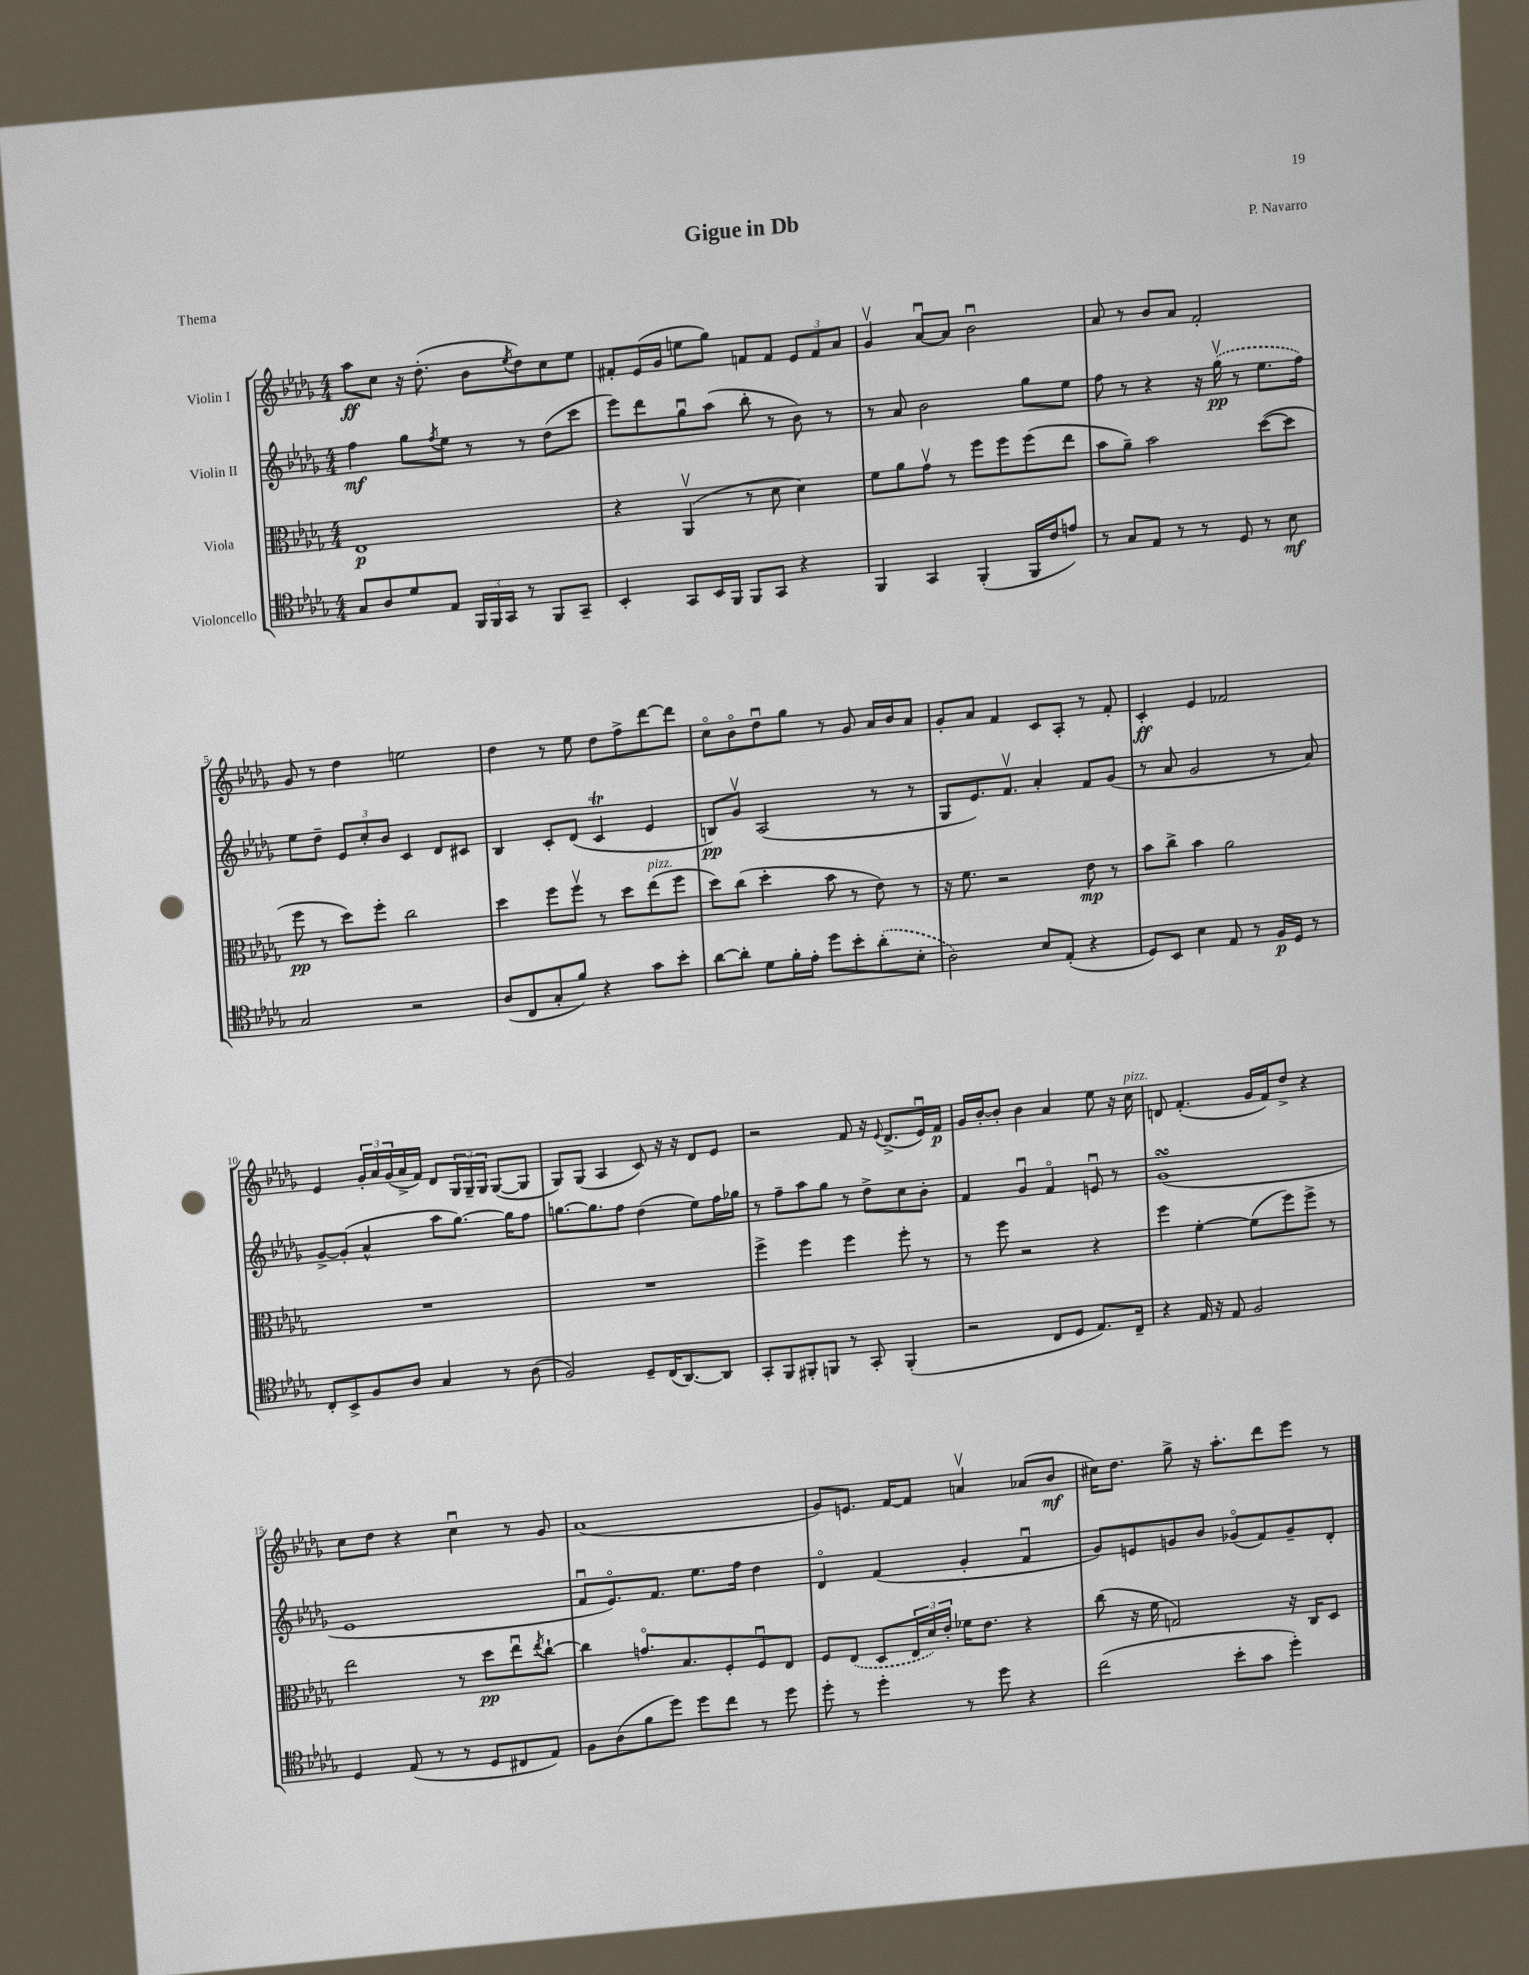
\header { title = "Gigue in Db" composer = "P. Navarro" piece = "Thema" }
<<
\new StaffGroup <<
\new Staff = "s0" \with { instrumentName = "Violin I" } {
    \clef treble \key des \major \numericTimeSignature \time 4/4
    aes''8\ff c''8 r16 des''8.-.( bes'8 \acciaccatura { ees''8 } des''8) c''8 ees''8 |
    fis'8-. ees'16( ges'16 e''8 ges''8) f'8 f'8 \tuplet 3/2 { ees'8 f'8 aes'8 } |
    ges'4\upbow aes'8~\downbow aes'8 bes'2\downbow |
    aes'8 r8 bes'8 aes'8 f'2-. |
    ges'8 r8 des''4 e''2 |
    des''4 r8 ees''8 des''8 f''8-> des'''8~ des'''8 |
    c''8\flageolet bes'8\flageolet des''8\downbow ges''8 r8 ges'8 aes'16 bes'16 aes'8 |
    ges'8-. aes'8 f'4 c'8 aes8-. r8 f'8-. |
    c'4-.\ff ees'4 fes'2 |
    ees'4 \tuplet 3/2 { ges'16-. aes'16 ges'16( } aes'16-> f'16) des'8 \tuplet 3/2 { ges16 ges16-- ges16 } ges8~( ges8 |
    ges8) ges8( aes4 c'8) r16 r16 des'8 ees'8 |
    r2 f'8 r16 \appoggiatura { ees'8 } des'8.->( ees'16\downbow) f'16\p |
    ges'16 bes'16~-. bes'8-. bes'4 aes'4 ees''8 r16 c''16^\markup { \italic "pizz." } |
    d'8 f'4.-.( ges'16 f'16) des''8-> r4 |
    c''8 des''8 r4 c''4\downbow r8 ges'8 |
    aes'1( |
    ges'8) e'8. f'16~ f'8 a'4\upbow aes'8( bes'8\mf |
    cis''16) des''8. ges''8-> r16 aes''8.-. des'''8 ees'''8 r8 \bar "|." |
}
\new Staff = "s1" \with { instrumentName = "Violin II" } {
    \clef treble \key des \major \numericTimeSignature \time 4/4
    f''4\mf ges''8 \acciaccatura { f''8 } ees''8 r8 r8 des''8( c'''8 |
    ees'''8) des'''8 ges''8\downbow aes''8( bes''8-. r8 bes'8) r8 |
    r8 aes'8 bes'2 ges''8 ees''8 |
    f''8 r8 r4 r16 \once \slurDashed ges''16\upbow\pp( r8 ees''8. f''16) |
    ees''8 des''8-- \tuplet 3/2 { ees'8 c''8-. bes'8 } c'4 des'8 cis'8 |
    bes4 c'8-. des'8( c'4\trill ees'4 |
    b8\pp) ges'8\upbow aes2( r8 r8 |
    ges8 ees'8.) f'8.\upbow aes'4-. f'8 ges'8( |
    r8 aes'8 ges'2 r8 aes'8) |
    ges'8~-> ges'8-.( aes'4-^ aes''8 ges''8.~) ges''16 f''8 |
    g''8.~ g''8. f''8 des''4( ees''8) f''16 ges''16 |
    r8 f''8-- aes''8 ges''8 r8 des''8-> c''8 bes'8-. |
    f'4 ges'4\downbow f'4\flageolet e'8\downbow r8 |
    ges'1\turn( |
    ees'1 |
    f'8\downbow ees'8.\flageolet) f'8. ees''8. f''16 des''4 |
    des'4\flageolet f'4( ges'4-. f'4\downbow |
    ges'8) e'8 g'8 bes'8 ges'8\flageolet( f'8) ges'8-- des'8-. \bar "|." |
}
\new Staff = "s2" \with { instrumentName = "Viola" } {
    \clef alto \key des \major \numericTimeSignature \time 4/4
    ees1\p |
    r4 aes,4\upbow( r8 des'8 des'4) |
    f'8 aes'8 ges'8\upbow r8 f''8 f''8 f''8( ees''8 |
    bes'8 aes'8--) bes'2 des''8~( des''8 |
    f''8\pp r8 des''8) f''8-. c''2 |
    des''4 f''8 f''8\upbow r8 des''8 ees''8^\markup { \italic "pizz." }( f''8 |
    des''8) c''8( des''4-. bes'8 r8 ees'8) r8 |
    r16 f'8. r2 ees'8\mp r8 |
    bes'8 c''8-> bes'4 aes'2 |
    R1 |
    R1 |
    f''4-> f''4 f''4 f''8-. r8 |
    r8 f''8 r2 r4 |
    f''4 f'4~-. f'8( f''8) f''8-> r8 |
    ees''2 r8 des''8\pp ees''8\downbow \acciaccatura { ees''8 } c''8~-! |
    c''4 g'8.\flageolet bes8. f8-. f8\downbow ees8 |
    f8 \once \slurDashed ees8( des8 \tuplet 3/2 { ees16 des'16) ees'16-. } fes'16 ees'8. r4 |
    c''8( r16 f'16 g2) r16 c16 des8 \bar "|." |
}
\new Staff = "s3" \with { instrumentName = "Violoncello" } {
    \clef tenor \key des \major \numericTimeSignature \time 4/4
    ges8 aes8 des'8 ees8 \tuplet 3/2 { f,16 f,16 ges,16 } r8 f,8 ges,8-- |
    bes,4-. ges,8 bes,16 f,16 f,8 ges,8 r4 |
    f,4 ges,4 f,4-.( f,16 c'16 e'8) |
    r8 ges8 ees8 r8 r8 des8 r8 bes8\mf |
    ges2 r2 |
    aes8( c8 ges8-. f'8) r4 ges'8 bes'8-. |
    aes'8~ aes'8-. des'8 f'16-. ees'16-. des''8 bes'8-. \once \slurDashed aes'8-.( bes8-. |
    aes2) bes8 ees8-.( r4 |
    des8) bes,8 bes4 ees8 r8 f16\p des16 r8 |
    c8-. bes,8-> f8 aes8 ges4 r8 aes8( |
    f2) des8-- c16( aes,8.~) aes,8 |
    ges,8-. f,8 fis,8-. f,8 r8 ges,8-. f,4-.( |
    r2 c8 des8 ees8.) c16-- |
    r4 ees16 r16 ees8 f2 |
    des4 ees8( r8 r8 des8 cis8 ees8) |
    f8 aes8( f'8 des''8) des''8 c''8 r8 des''8 |
    des''8-. r8 des''4-. r8 des''8 r4 |
    c''2( bes'8-. ges'8 des''4-.) \bar "|." |
}
>>
>>
